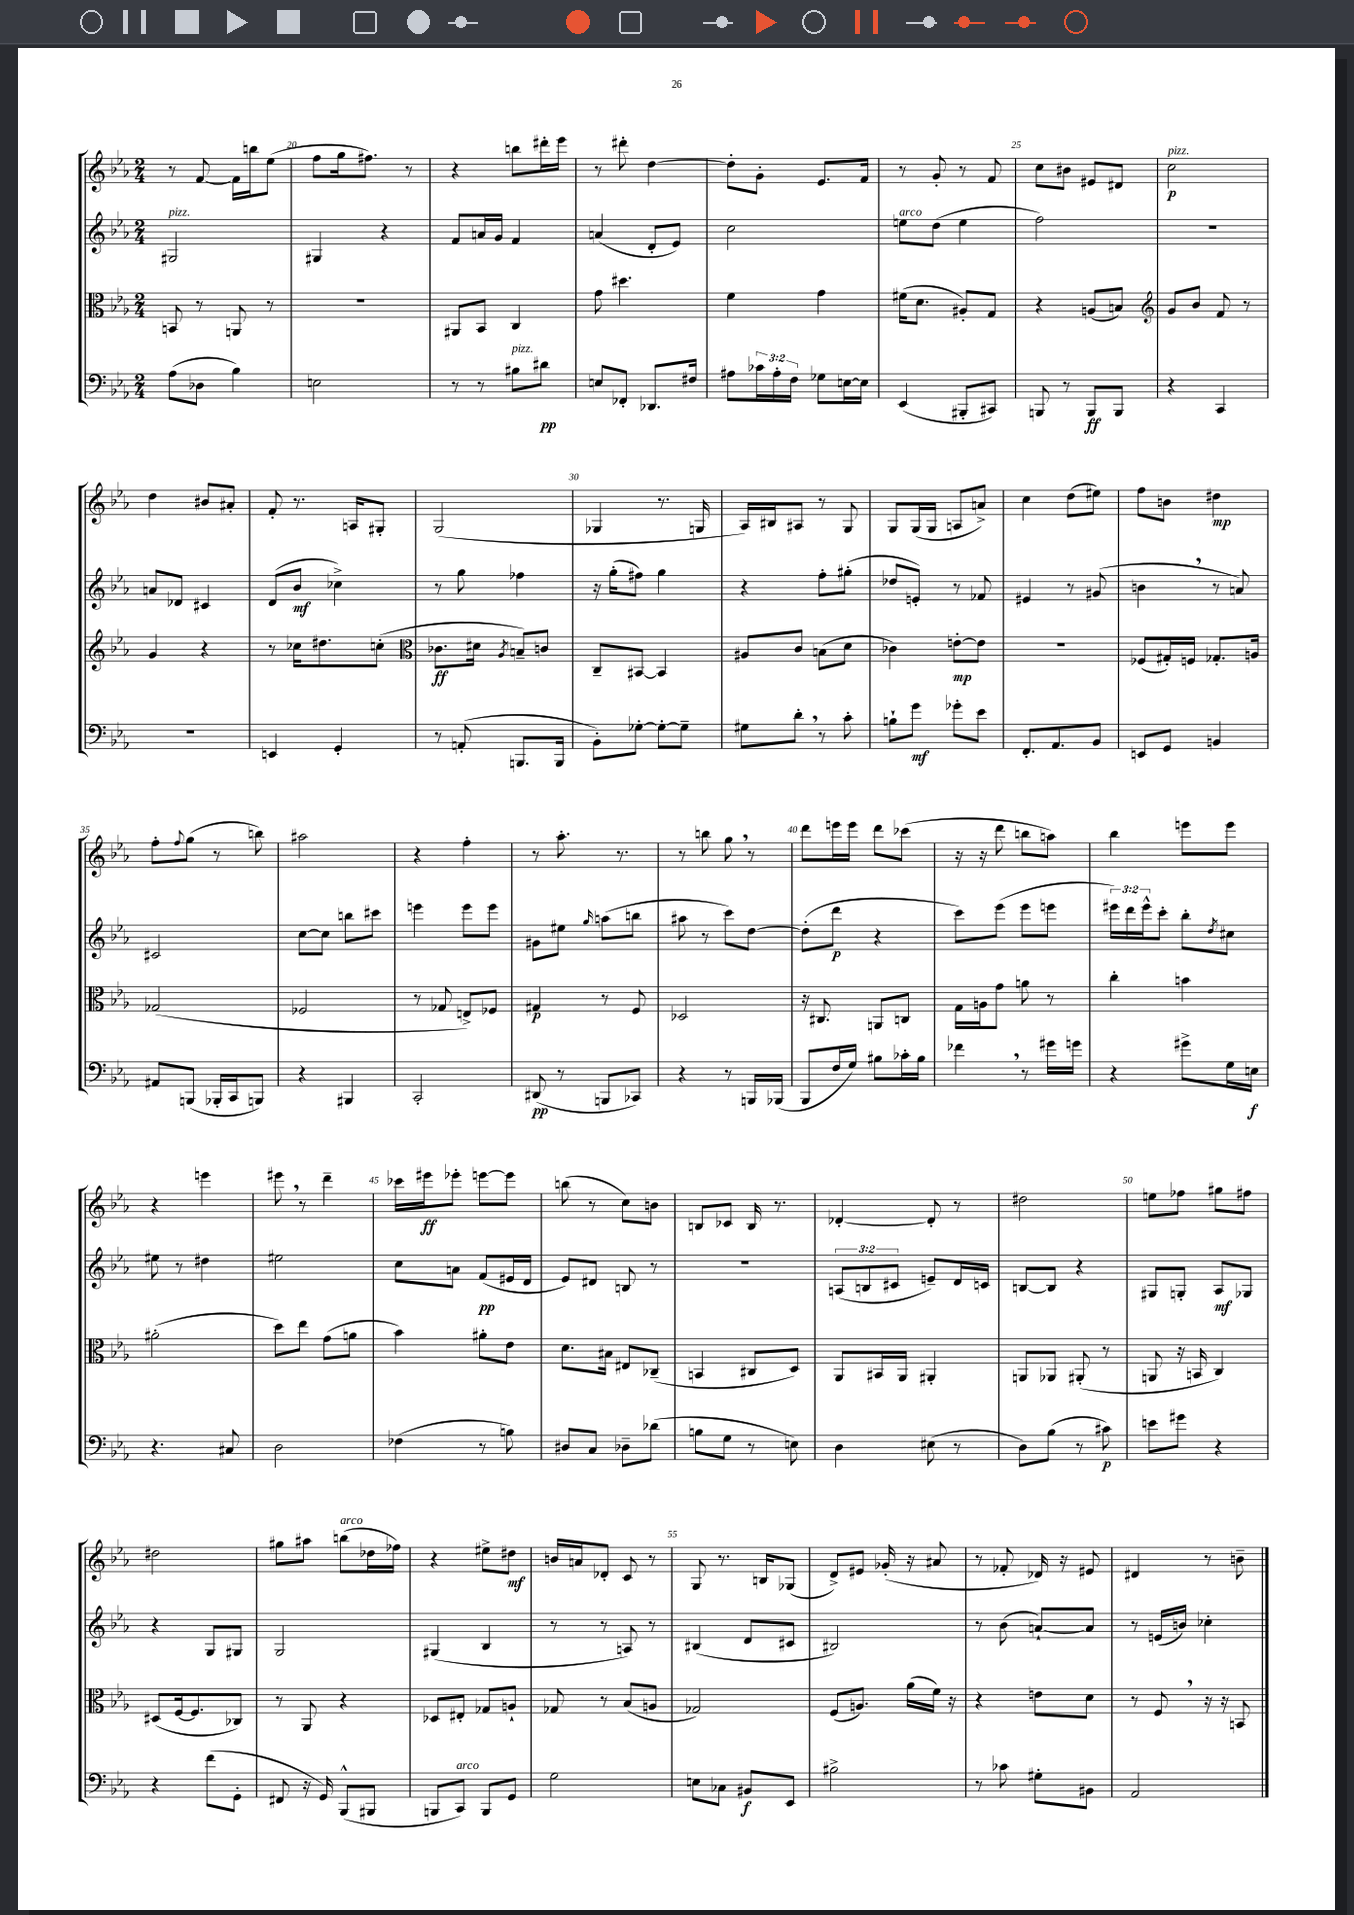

**kern	**kern	**kern	**kern
*staff4	*staff3	*staff2	*staff1
*clefF4	*clefC3	*clefG2	*clefG2
*k[b-e-a-]	*k[b-e-a-]	*k[b-e-a-]	*k[b-e-a-]
*M2/4	*M2/4	*M2/4	*M2/4
(8A-	8BB	2G#	8r
8D-	8r	.	[8f
4B-)	8AA	.	16f]
.	.	.	16bb
.	8r	.	(8ee-
=	=	=	=
2E	2r	4G#	8ff
.	.	.	16gg
.	.	.	8.ff#)
.	.	4r	.
.	.	.	8r
=	=	=	=
8r	8AA#	8f	4r
8r	8BB-	16a	.
.	.	16g	.
8B#	4C	4f	8bb
8d#	.	.	16ddd#'
.	.	.	16eee-
=	=	=	=
8E	8g	(4a	8r
8FF-'	4.dd#	.	8ddd#'
8.DD-	.	8d'	[4dd
.	.	8e-)	.
16F#	.	.	.
=	=	=	=
8A#	4f	2cc	8dd']
24c-	.	.	8g'
24A#'	.	.	.
24F	.	.	.
8G-	4g	.	8.e-
[16E	.	.	.
16E]	.	.	16f
=	=	=	=
(4EE-	(16f#	8ee	8r
.	8.d	.	.
.	.	(8dd	8g'
8BBB#'	8A#')	4ee	8r
8CC#)	8G	.	8f
=	=	=	=
8BBB	4r	2ff)	8cc
8r	.	.	8b#
8BBB	(8A	.	8e#
8BBB	8B)	.	8d#
=	=	=	=
*	*clefG2	*	*
4r	8g	2r	2cc
.	8b-	.	.
4CC	8f	.	.
.	8r	.	.
=	=	=	=
2r	4g	8a	4dd
.	.	8d-	.
.	4r	4c#	8b#
.	.	.	8a#'
=	=	=	=
4EE	8r	(8d	8f'
.	16cc-	8b-	8.r
.	8.dd#	.	.
4GG'	.	4cc-^)	.
.	.	.	16A
.	(8cc'	.	8G#'
=	=	=	=
*	*clefC3	*	*
8r	8.c-	8r	(2G
(8AA'	.	8gg	.
.	16d#	.	.
.	8qA-	.	.
8.BBB	8B~)	4ff-	.
.	8c	.	.
16BBB	.	.	.
=	=	=	=
8BB-')	8C~	16r	4G-
.	.	(16gg'	.
[8G-'	[8BB#	8ff#)	.
8G-'_	4BB#]	4gg	8.r
8G-~]	.	.	.
.	.	.	16G
=	=	=	=
8G#	8A#	4r	16A-)
.	.	.	16B#
8d'	8c	.	8A#
8r	(8B	8ff'	8r
8c'	8d	(8gg#'	8G
=	=	=	=
8B`	4c-)	8dd-	8G
8g	.	8e')	(16G
.	.	.	16G
8g-'	[8e'	8r	8A
8e-	8e]	8f-	8a^)
=	=	=	=
8.FF'	2r	4e#	4cc
8.AA-	.	.	.
.	.	8r	(8dd
8BB-	.	(8g#	8ee#)
=	=	=	=
8EE	(8F-	4b	8ff
8GG	16G#')	.	8b
.	16F	.	.
4BB	8.G-'	8r	4dd#
.	.	8a)	.
.	16A	.	.
=	=	=	=
8AA#	(2G-	2c#	8ff'
.	.	.	8qqff
(8BBB	.	.	(8gg
16BBB-'	.	.	8r
16CC	.	.	.
8BBB)	.	.	8bb)
=	=	=	=
4r	2F-	[8cc	2aa#
.	.	8cc]	.
4BBB#	.	8bb	.
.	.	8ccc#	.
=	=	=	=
2CC'	8r	4eee	4r
.	8G-	.	.
.	8E^)	8eee	4ff'
.	8F-	8eee	.
=	=	=	=
(8DD#	4G#	8g#	8r
8r	.	8ee#	8.aa-'
.	.	16qqgg	.
8BBB	8r	(8aa	.
.	.	.	8.r
8CC-)	8F	8bb	.
=	=	=	=
4r	2D-	8aa#	8r
.	.	8r	8bb
8r	.	8ccc)	8gg
16BBB	.	[8dd	8r
(16BBB-	.	.	.
=	=	=	=
8BBB-	16r	(8dd']	8ddd
.	8.C#	.	.
16F	.	8ddd	16eee
16G)	.	.	16eee
8B#	8AA	4r	8ddd
16c-'	8C	.	(8ccc-
16B#	.	.	.
=	=	=	=
4f-	16G	8ccc)	16r
.	16A	.	16r
.	8g	(8eee-	8ddd
8r	8a	8eee-	8bb
16g#	8r	8eee	8aa)
16g	.	.	.
=	=	=	=
4r	4cc'	24eee#)	4bb-
.	.	24ddd	.
.	.	24eee#^^	.
.	.	8ccc'	.
8g#^	4b	8bb-'	8eee
.	.	8qdd	.
16G	.	8cc#	8eee
16E	.	.	.
=	=	=	=
4.r	(2a#'	8ee#	4r
.	.	8r	.
.	.	4dd#	4eee
8C#	.	.	.
=	=	=	=
2D	8dd)	2ee#	8eee#
.	8ee-	.	8r
.	(8g	.	4ddd~
.	8a	.	.
=	=	=	=
(4F-	4b-)	8cc	16ccc-
.	.	.	16eee#
.	.	8a	8eee-'
8r	8a#'	(8f	[8eee
8B)	8e-	16e#	8eee]
.	.	16d	.
=	=	=	=
8D#	8.d	8e-)	(8bb
8C	.	8d#	8r
.	16B#	.	.
8D-~	8E#	8B	8cc)
(8d-	(8C-~	8r	8b
=	=	=	=
8B	4BB	2r	8B
8G	.	.	8c-
8r	8C#	.	16B
.	.	.	8.r
8E)	8D)	.	.
=	=	=	=
4D	8AA-	(12A	[4d-'
.	.	12B	.
.	16BB#	.	.
.	.	12c#	.
.	16AA-	.	.
(8E#	4AA#'	8e~)	8d-']
8r	.	16d	8r
.	.	16c	.
=	=	=	=
8D)	8AA	[8B	2dd#
(8B-	8AA-	8B]	.
8r	(8AA#'	4r	.
8c#)	8r	.	.
=	=	=	=
8e	8AA	8G#	8ee
8g#	16r	8G'	8ff-
.	16BB	.	.
4r	4C)	8A-	8gg#
.	.	8G-	8ff#
=	=	=	=
4r	(8D#	4r	2dd#
.	[16F	.	.
.	8.F]	.	.
(8f	.	8G	.
8GG'	8C-)	8G#	.
=	=	=	=
8FF#	8r	2G	8gg#
16r	8AA-	.	8aa#
16GG)	.	.	.
(8BBB-^^	4r	.	(8bb
8BBB#	.	.	16dd-
.	.	.	16ff-)
=	=	=	=
8BBB	8D-	(4G#	4r
8CC)	8E#'	.	.
8BBB	8G-	4B-	8ee#^
8GG	8A`	.	8dd#
=	=	=	=
2G	8G-	8r	16b
.	.	.	16a
.	8r	8r	8d-'
.	(8B-	8A)	8c
.	8A	8r	8r
=	=	=	=
8E	2G-)	(4B#	8G
8C-	.	.	8.r
8BB#	.	8d	.
.	.	.	16B
8EE-	.	8c#	(8G-
=	=	=	=
2B#^	(8F	2B#)	8d^)
.	8.A)	.	8e#
.	.	.	(16g-'
.	(16a-	.	16r
.	16f)	.	8a#
.	16r	.	.
=	=	=	=
8r	4r	8r	8r
8c-	.	(8b-	8f-'
8G#'	8e	[8a`)	16d-)
.	.	.	16r
8BB#	8d	8a]	8e#
=	=	=	=
2AA-	8r	8r	4d#
.	8F	(16e	.
.	.	16b)	.
.	16r	4cc-'	8r
.	16r	.	.
.	8BB	.	8b~
==	==	==	==
*-	*-	*-	*-
